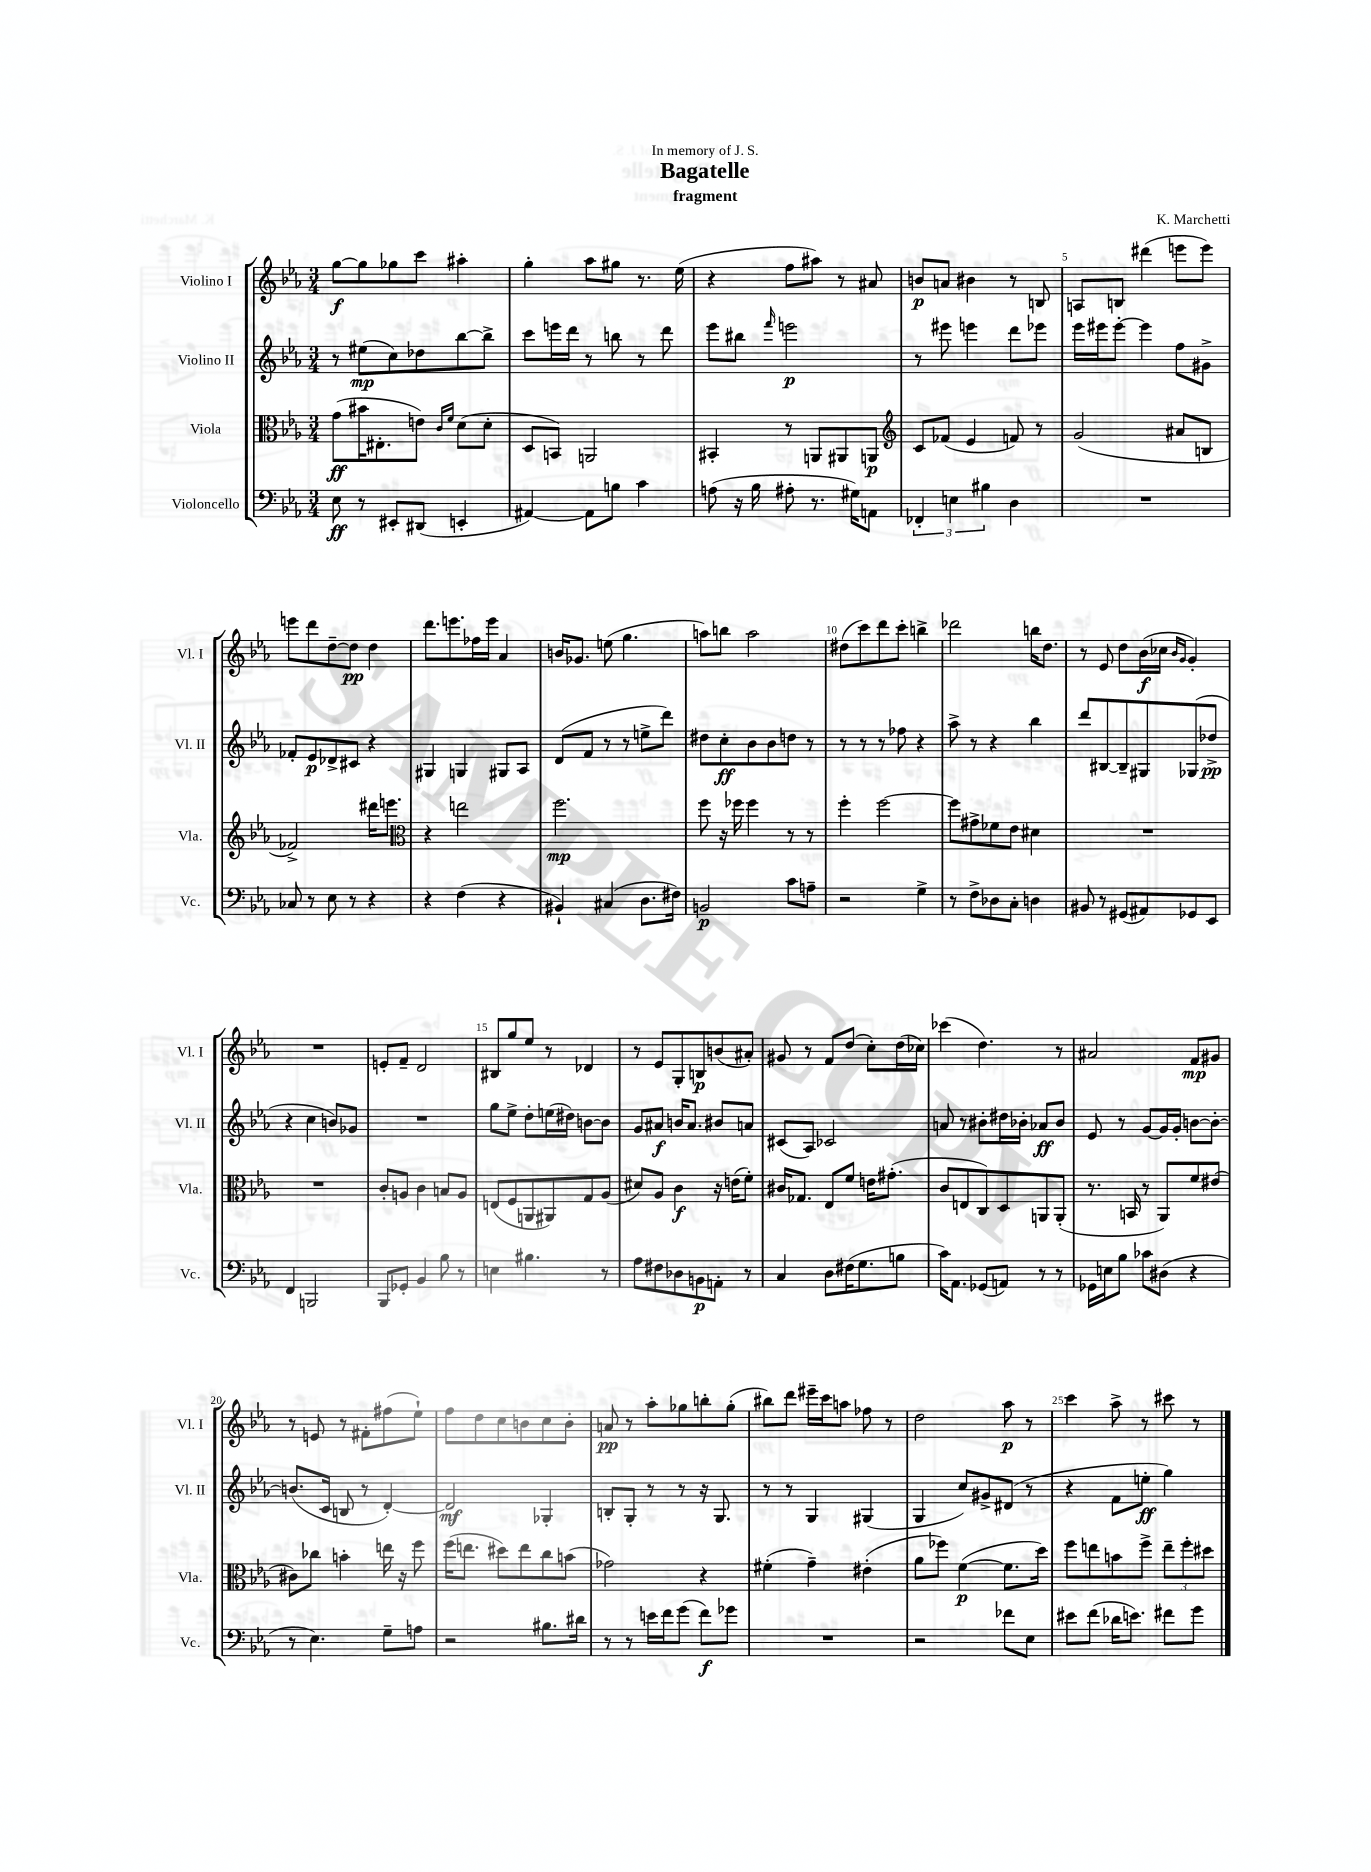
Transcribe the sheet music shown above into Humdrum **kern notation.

**kern	**kern	**kern	**kern
*staff4	*staff3	*staff2	*staff1
*clefF4	*clefC3	*clefG2	*clefG2
*k[b-e-a-]	*k[b-e-a-]	*k[b-e-a-]	*k[b-e-a-]
*M3/4	*M3/4	*M3/4	*M3/4
8E-\	(8g\L	8r	[8gg\L
8r	16b#\K	(8ee#\L	8gg\]
.	8.E#'\	.	.
8EE#'/L	.	8cc\)	8gg-\
(8DD#/J	8e\J)	8dd-\	8ccc\J
.	16qqc/LL	.	.
.	16qqf/JJ	.	.
4EE'/	(8d\L	[8bb-\	4aa#'\
.	8d'\J	8bb-^\]J	.
=	=	=	=
[4AA#/)	8D/L	8ccc\L	4gg'\
.	8BB/J)	16eee\L	.
.	.	16ddd\JJ	.
8AA#\]L	2AA/	8r	8aa-\L
8B\J	.	8bb\	8gg#\J
4c\	.	8r	8.r
.	.	8ddd\	.
.	.	.	(16ee-\
=	=	=	=
(8A\	4BB#'/	8eee-\L	4r
16r	.	8bb#\J	.
16B-\	.	.	.
.	.	16qqfff/	.
8A#'\	8r	2eee\	8ff\L
8.r	8AA/L	.	8aa#\J)
.	8AA#/	.	8r
16G#\LK)	.	.	.
8AA\J	8AA/J	.	8a#/
=	=	=	=
*	*clefG2	*	*
6FF-'/	8c/L	8r	8b/L
.	(8f-/J	8eee#\	8a/J
6E\	.	.	.
.	4e-/	4eee\	4b#\
6B#\	.	.	.
4D\	8f/)	8ddd\L	8r
.	8r	8eee-\J	8B/
=	=	=	=
2.r	(2g/	16eee-\LL	8A/L
.	.	16eee#\J	.
.	.	[8eee#'\J	8B/J
.	.	4eee#\]	(4ddd#\
.	8a#/L	8ff\L	8eee\L
.	8B/J	8g#^\J	8eee\J)
=	=	=	=
8C-/	2f-^/)	8f-'/L	8eee\L
8r	.	8e-/	8ddd\
8E-\	.	8d-^/	[8dd~\
8r	.	8c#/J	8dd\]J
4r	16ddd#\LK	4r	4dd\
.	8.eee\J	.	.
=	=	=	=
*	*clefC3	*	*
4r	4r	4G#/	8.ddd\L
.	.	.	8.eee\
(4F\	2ee\	4G/	.
.	.	.	16ff-\L
.	.	.	16eee\JJ
4r	.	8G#/L	4a-/
.	.	8A-/J	.
=	=	=	=
4BB#`/)	2.ff\	(8d/L	16b/LK
.	.	.	8.g-/J
.	.	8f/J	.
(4C#/	.	8r	(8ee\
.	.	8r	4.gg\
8.D\L	.	8ee^\L	.
.	.	8ddd\J)	.
16F#\Jk)	.	.	.
=	=	=	=
2BB/	8ff\	8dd#\L	8aa\L)
.	16r	8cc'\	8bb\J
.	16ff-\	.	.
.	4ff-\	8b-\	2aa\
.	.	8b-\	.
8c\L	8r	8dd\J	.
8A~\J	8r	8r	.
=	=	=	=
2r	4ff'\	8r	(8dd#\L
.	.	8r	8ccc\)
.	[2ff\	8r	8ddd\
.	.	8ff-\	8ccc'\J
4G^\	.	4r	4bb^\
=	=	=	=
8r	8ff\]L	8aa-^\	2ddd-\
8F^\L	8g#^\	8r	.
8D-\	8f-\	4r	.
8C'\J	8e-\J	.	.
4D\	4d#\	4bb-\	16bb\LK
.	.	.	8.dd\J
=	=	=	=
8BB#/	2.r	8ddd/L	8r
8r	.	[8B#/	8e-/
(8GG#/L	.	8B#~/]	8dd\L
8AA#/)	.	8G#/	(16b-\L
.	.	.	16cc-\JJ
.	.	.	16qqb-/LL
.	.	.	16qqg/JJ
8GG-/	.	(8G-/	4g'/)
8EE-/J	.	8dd-^/J	.
=	=	=	=
4FF/	2.r	4r	2.r
2BBB/	.	4cc\	.
.	.	8b/L)	.
.	.	8g-/J	.
=	=	=	=
8BBB-/L	8c'/L	2.r	8e'/L
8GG-'/J	8A/J	.	8f~/J
4BB-/	4c\	.	2d/
8B-\	8B/L	.	.
8r	8A/J	.	.
=	=	=	=
4E\	(8E/L	8gg\L	8B#/L
.	8F/	8ee-^\J	8gg/
4.B#\	8AA/	8dd'\L	8ee-/J
.	8AA#/)	(16ee\L	8r
.	.	16dd#\JJ)	.
.	8G/	[8b\L	4d-/
8r	(8A-/J	8b\]J	.
=	=	=	=
8A-\L	8d#/L)	8g/L	8r
8F#\	8A-/J	8a#/J	8e-/L
8D-\	4c\	16b/LK	8G'/
.	.	8.a#/J	.
8BB\	.	.	8B/
8AA'\J	16r	8b#/L	(8b/
.	(16e\LK	.	.
8r	8f'\J)	8a/J	8a#'/J)
=	=	=	=
4C/	16c#/LK	(8c#/L	8g#/
.	8.G-/J	.	.
.	.	8A-/J)	8r
8D\L	8E-/L	2c-/	8f/L
(16F#\K	8f/J	.	(8dd/J
8.G\	.	.	.
.	16e\LK	.	8cc'\L)
.	(8.g#'\J	.	.
8B\J	.	.	(16dd\L
.	.	.	16cc-\JJ)
=	=	=	=
16c\LK)	8c/L	8a/	(4ccc-\
8.AA-\J	.	.	.
.	8E/	8r	.
(8GG-/L	8C/)	8b#'\L	4.dd\)
8AA/J)	8D/	16dd#\L	.
.	.	16b-'\JJ	.
8r	8AA/	8a-/L	.
8r	(8AA'/J	8b-/J	8r
=	=	=	=
16GG-\LL	8.r	8e-/	2a#/
16E\J	.	.	.
8B-\J	.	8r	.
.	16BB/	.	.
8c-\L	8r	[8g/L	.
(8D#\J	8AA-/L)	16g/]L	.
.	.	16g'/JJ	.
4r	8f/	[8b\L	8f/L
.	(8e#/J	8b'\_J	8g#/J
=	=	=	=
8r	8c#\L)	(8.b/]L	8r
4.E-\)	8cc-\J	.	8e/
.	.	16c/Jk	.
.	4b'\	8B/	8r
.	.	8r	8f#'\L
8G~\L	16ee\	[4d'/)	(8ff#\
.	16r	.	.
8A\J	8ff\	.	8ee-`\J)
=	=	=	=
2r	(16ff\LK	2d/]	8ff\L
.	8.ee\J	.	.
.	.	.	8dd\
.	8dd#\L)	.	8cc\
.	8ee\	.	8b\
8.B#\L	8cc\	4G-'/	8cc\
.	(8b\J	.	8b'\J
16d#\Jk	.	.	.
=	=	=	=
8r	2g-\)	8B'/L	8a/
8r	.	8G'/J	8r
16e\LL	.	8r	8aa-'\L
16f\J	.	.	.
(8g\J	.	8r	8gg-\
8f\L)	4r	16r	8bb'\
.	.	8.G/	.
8g-\J	.	.	(8gg-'\J
=	=	=	=
2.r	(4f#'\	8r	8bb#\L)
.	.	8r	8ddd\J
.	4g~\)	4G/	16eee#~\LL
.	.	.	16ccc\J
.	.	.	8aa\J
.	(4e#'\	(4G#/	8ff-\
.	.	.	8r
=	=	=	=
2r	8a-\L	4G/	2dd\
.	8ff-\J)	.	.
.	([4f\	8cc/L)	.
.	.	8g#^/	.
8f-\L	8.f\]L	(8d#/J	8aa-\
8E-\J	.	8r	8r
.	16dd\Jk)	.	.
=	=	=	=
8e#\L	8ff\L	4r	4ccc\
(8f\J	8ee\	.	.
16d-\LK	8b\	8f\L	8aa-^\
8.e\J)	.	.	.
.	8ff^\J	8ee'\J	8r
8f#\L	12ee~\L	4gg\)	8ccc#\
.	12ff'\	.	.
8g\J	.	.	8r
.	12dd#\J	.	.
==	==	==	==
*-	*-	*-	*-
